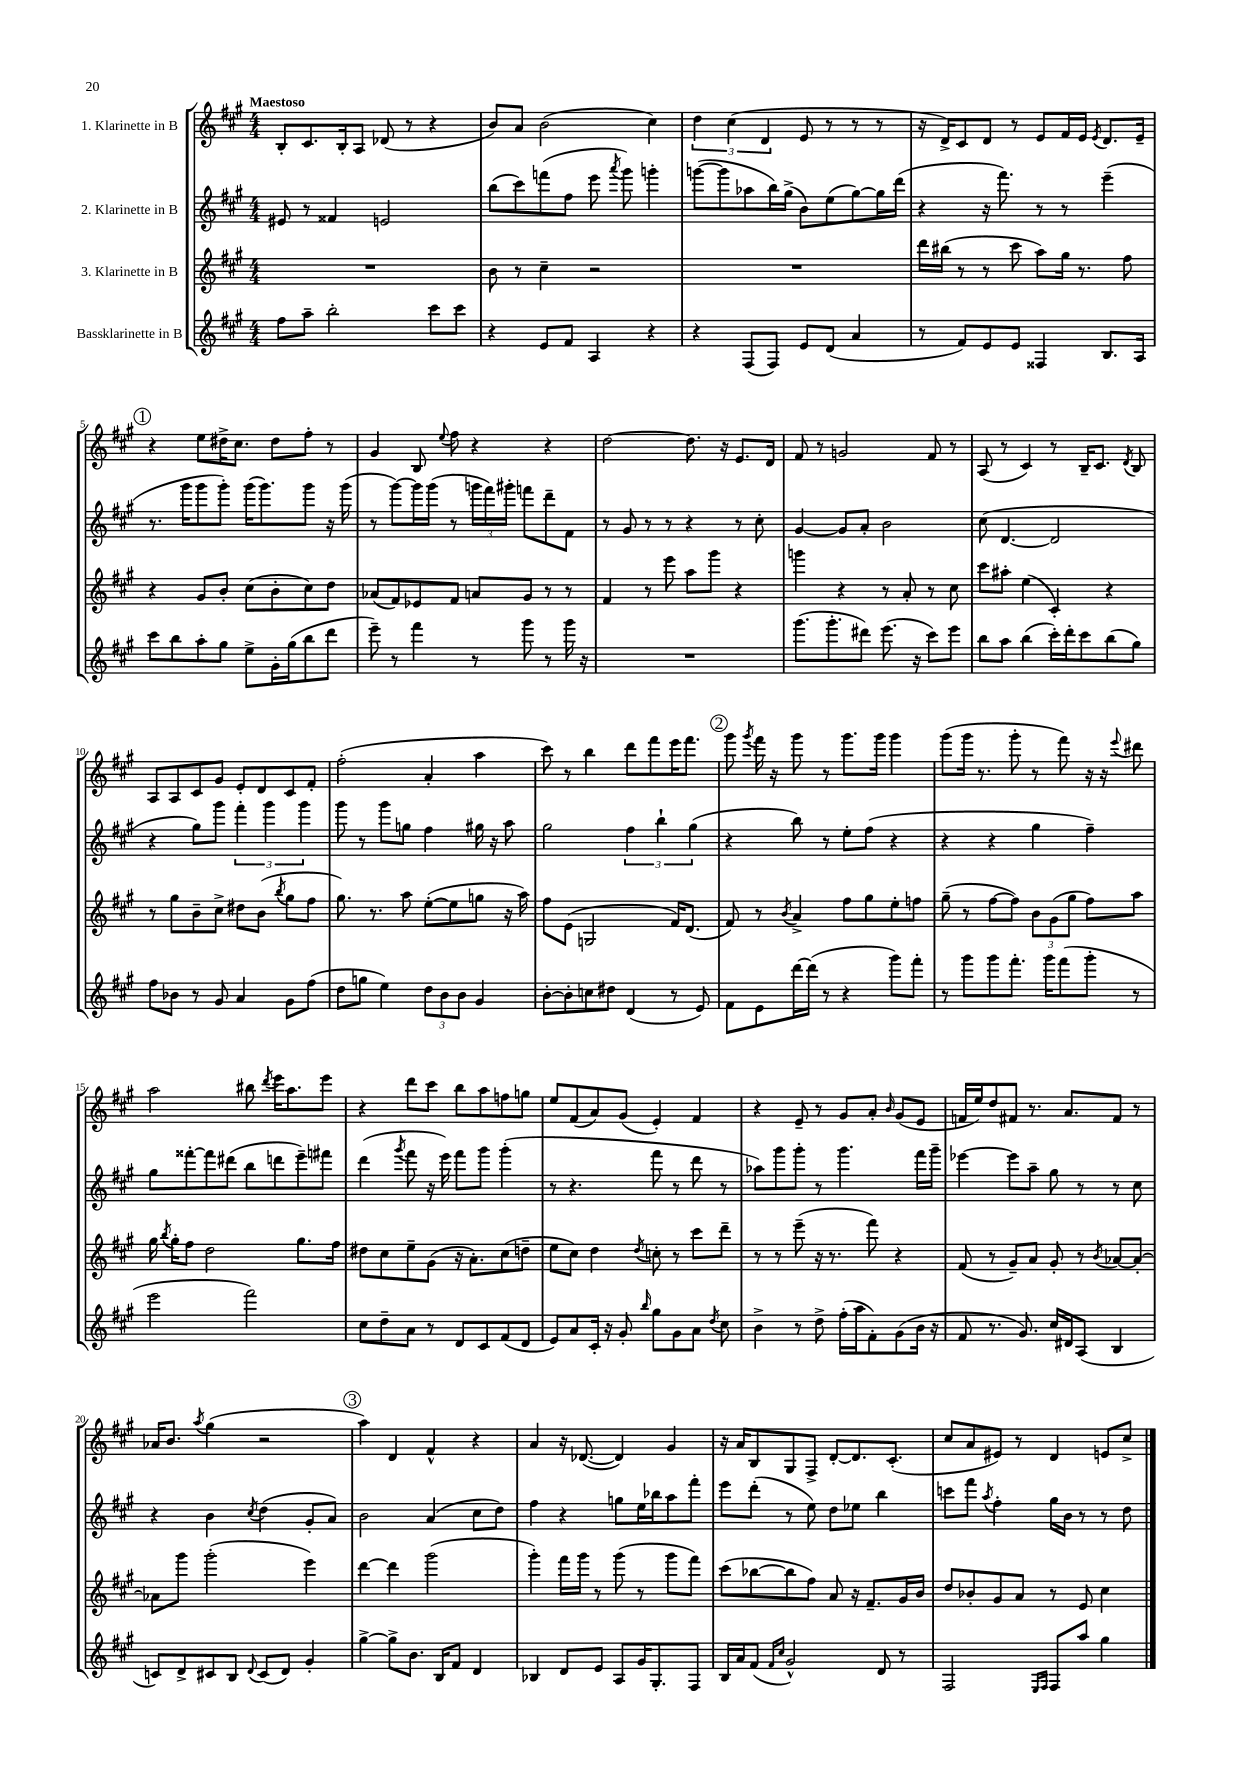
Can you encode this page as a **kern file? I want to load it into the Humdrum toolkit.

**kern	**kern	**kern	**kern
*part4	*part3	*part2	*part1
*staff4	*staff3	*staff2	*staff1
*I"Bassklarinette in B	*I"3. Klarinette in B	*I"2. Klarinette in B	*I"1. Klarinette in B
*clefG2	*clefG2	*clefG2	*clefG2
*k[f#c#g#]	*k[f#c#g#]	*k[f#c#g#]	*k[f#c#g#]
*M4/4	*M4/4	*M4/4	*M4/4
=1	=1	=1	=1
!	!	!	!LO:TX:a:B:t=Maestoso
8ff#\L	1r	8e#X/	8B'/L
8aa~\J	.	8r	8.c#/
2bb'\	.	4f##X/	.
.	.	.	16B'/k
.	.	.	8A/J
.	.	2en/	(8d-X/
.	.	.	8r
8ccc#\L	.	.	4r
8ccc#\J	.	.	.
=2	=2	=2	=2
4r	8b\	(8bb\L	8b/L)
.	8r	8ccc#\)	8a/J
8e/L	4cc#~\	(8fffn\	(2b\
8f#/J	.	8ff#\J	.
4A/	2r	8eee\	.
.	.	8qaaa/	.
.	.	8ggg#\)	.
4r	.	4gggn'\	4cc#\)
=3	=3	=3	=3
4r	1r	([8gggn\L	6dd\
.	.	8ggg\]	.
.	.	.	(6cc#\
(8F#/L	.	8aa-X\	.
.	.	.	6d/
8F#/J)	.	16bb\L)	.
.	.	(16gg#^\JJ	.
8e/L	.	8b\L)	8e/
(8d/J	.	(8ee\	8r
4a/	.	[8gg#\)	8r
.	.	16gg#\L]	8r
.	.	(16ddd\JJ	.
=4	=4	=4	=4
8r	16ddd\LL	4r	16r
.	(16bb#X\JJ	.	16d^/KL)
8f#/L)	8r	.	8c#/
8e/	8r	16r	8d/J
.	.	8.fff#\)	.
8e/J	8ccc#\	.	8r
4F##X/	8aa\L)	8r	8e/L
.	16gg#\Jk	8r	16f#/L
.	8.r	.	16e/JJ
.	.	.	8qe/
8.B/L	.	(4eee~\	8.d/L
.	8ff#\	.	.
16A/Jk	.	.	16e~/Jk
!!LO:LB:g=z
!!LO:REH:place=s1:t=1
=5	=5	=5	=5
8ccc#\L	4r	8.r	4r
8bb\	.	.	.
.	.	16ggg#\KL	.
8aa'\	8g#/L	8ggg#\	8ee\L
8gg#\J	8b'/J	8ggg#'\J)	16dd#X^\K
.	.	.	8.cc#\J
8ee^\L	(8cc#\L	(16ggg#\KL	.
.	.	8.ggg#\)	.
16g#'\L	8b'\	.	8dd#\L
(16gg#\J	.	.	.
8bb\	8cc#\)	8ggg#\J	8ff#'\J
8ddd\J	8dd\J	16r	8r
.	.	(16ggg#\	.
=6	=6	=6	=6
8eee~\)	(8a-X/L	8r	4g#/
8r	8f#/)	[8ggg#\L)	.
4fff#\	8e-X/	16ggg#\L]	8B/
.	.	(16ggg#\JJ	.
.	.	.	8qqee/
.	8f#/J	8r	8ff#\
8r	8an/L	24gggn\LL	4r
.	.	24fff#\)	.
.	.	24ggg#X'\JJ	.
8ggg#\	8g#/J	8fffn\L	.
8r	8r	8ddd~\	4r
16ggg#\	8r	8f#\J	.
16r	.	.	.
=7	=7	=7	=7
1r	4f#/	8r	[2dd\
.	.	8g#/	.
.	8r	8r	.
.	8eee\	8r	.
.	8aa\L	4r	8.dd\]
.	8ggg#\J	.	.
.	.	.	16r
.	4r	8r	8.e/L
.	.	8cc#'\	.
.	.	.	16d/Jk
=8	=8	=8	=8
(8.ggg#\L	4gggn\	[4g#/	8f#/
.	.	.	8r
8.ggg#'\	.	.	.
.	4r	8g#/L]	2gn/
8ddd#X\J)	.	8a'/J	.
(8.eee\	8r	2b\	.
.	8a'/	.	.
16r	.	.	.
8ccc#\L)	8r	.	8f#/
8eee\J	8cc#\	.	8r
=9	=9	=9	=9
8bb\L	8ccc#\L	(8cc#\	(8A/
8aa\J	8aa#X'\J	[4.d/	8r
(4bb\	(4ee\	.	4c#/)
16ccc#'\LL)	4c#'/)	2d/]	8r
16ddd'\J	.	.	.
8ccc#\	.	.	16B~/KL
.	.	.	8.c#/J
(8bb\	4r	.	.
.	.	.	8qd/
8gg#\J)	.	.	8B/
!!LO:LB:g=z
=10	=10	=10	=10
8ff#\L	8r	4r	8A/L
8b-X\J	8gg#\L	.	8A/
8r	8b~\	8gg#\L)	8c#/
8g#/	8cc#^\J	8ggg#\J	8g#/J
4a/	8dd#X\L	6fff#'\	8e'/L
.	(8b\J	.	8d/
.	.	6ggg#\	.
.	8qbb/	.	.
8g#\L	8gg#\L	.	8c#/
.	.	6ggg#\	.
(8ff#\J	8ff#\J	.	8f#'/J
=11	=11	=11	=11
8dd\L	8.gg#\)	8ggg#\	(2ff#'\
8ggn\J	.	8r	.
.	8.r	.	.
4ee\)	.	8ggg#\L	.
.	8aa\	8ggn\J	.
12dd\L	([8ee'\L	4ff#\	4a'/
12b\	.	.	.
.	8ee\]	.	.
12b\J	.	.	.
4g#/	8ggn\J	16gg#X\	4aa\
.	.	16r	.
.	16r	8aa\	.
.	16aa\)	.	.
=12	=12	=12	=12
[8b'\L	8ff#\L	2gg#\	8ccc#\)
8b'\]	(8e\J	.	8r
8ccn\	2Gn/	.	4bb\
8dd#X\J	.	.	.
(4d/	.	6ff#\	8ddd\L
.	.	.	8fff#\
.	.	6bb`\	.
8r	16f#/KL)	.	16eee\K
.	(8.d/J	.	8.fff#\J
.	.	(6gg#\	.
8e/)	.	.	.
!!LO:REH:place=s1:t=2
=13	=13	=13	=13
8f#\L	8f#/)	4r	8ggg#\
.	.	.	8qggg#/
8e\	8r	.	16fff#\
.	.	.	16r
.	8qb/	.	.
[16ddd\L	4a^/	8bb\)	8ggg#\
(16ddd\JJ]	.	.	.
8r	.	8r	8r
4r	8ff#\L	8ee'\L	8.ggg#\L
.	8gg#\	(8ff#\J	.
.	.	.	16ggg#\Jk
8ggg#\L)	8ee'\	4r	4ggg#\
8fff#'\J	8ffn\J	.	.
=14	=14	=14	=14
8r	(8gg#~\	4r	(8ggg#\L
8ggg#\L	8r	.	16ggg#\Jk
.	.	.	8.r
8ggg#\	[8ff#\L	4r	.
8.fff#'\J	8ff#\J])	.	8ggg#'\
.	12b\L	4gg#\	8r
16ggg#\KL	.	.	.
.	(12g#\	.	.
(8fff#\	.	.	8fff#\)
.	12gg#\J	.	.
8ggg#'\J	8ff#\L)	4ff#~\)	16r
.	.	.	16r
.	.	.	8qqeee/
8r	8aa\J	.	8ddd#X\
!!LO:LB:g=z
=15	=15	=15	=15
2eee\	16gg#\	8gg#\L	2aa\
.	8qbb/	.	.
.	16gg#'\KL	.	.
.	8ff#\J	[8fff##X'\	.
.	2dd\	8fff##\]	.
.	.	(8ddd#X\J	.
2fff#\)	.	8bb\L	8bb#X\
.	.	.	8qddd/
.	.	8dddn\	16eee\KL
.	.	.	8.aa\
.	8.gg#\L	8eee~\)	.
.	.	8fff#X\J	8eee\J
.	16ff#\Jk	.	.
=16	=16	=16	=16
8cc#\L	8dd#X\L	(4ddd\	4r
8dd~\	8cc#\	.	.
.	.	8qggg#/	.
8a\J	8ee~\	8fff#\	8ddd\L
8r	(8g#\J	16r	8ccc#\J
.	.	16eee\)	.
8d/L	16r	8fff#\L	8bb\L
.	8.a'\L)	.	.
8c#/	.	8ggg#\J	8aa\
(8f#/	(8cc#\	(4ggg#'\	8ffn\
8d/J	8ddn~\J	.	8ggn\J
=17	=17	=17	=17
8e/L)	8ee\L	8r	8ee/L
8a/	8cc#\J)	4.r	(8f#/
16c#'/Jk	4dd\	.	8a/)
16r	.	.	.
8g#'/	.	.	(8g#/J
16qqbb/	8qdd/	.	.
8gg#\L	8ccn'\	8fff#\	4e'/)
8g#\	8r	8r	.
8a\J	8ccc#\L	8ddd\	4f#/
8qdd/	.	.	.
8cc#\	8ddd~\J	8r	.
=18	=18	=18	=18
4b^\	8r	8aa-X\L)	4r
.	8r	8ggg#\	.
8r	(8eee~\	8ggg#'\J	8e~/
8dd^\	16r	8r	8r
.	8.r	.	.
(16ff#'\LL	.	4.ggg#\	8g#/L
16aa\J	.	.	.
8f#'\)	8fff#\)	.	8a'/J
.	.	.	16qqb/
(8g#\	4r	.	(8g#/L
16b\Jk	.	16fff#\LL	8e/J
16r	.	16ggg#~\JJ	.
=19	=19	=19	=19
8f#/	(8f#/	[4eee-X\	16fn/LL
.	.	.	16ee/J)
8.r	8r	.	8dd/
.	8g#~/L)	8eee-\L]	8f#X/J
8.g#/)	.	.	.
.	8a/J	8aa~\J	8.r
16cc#/LL	8g#'/	8gg#\	.
16d#X/J	.	.	8.a/L
(8A/J	8r	8r	.
.	8qb/	.	.
4B/	[8a-X/L	8r	8f#/J
.	8a-'/J_	8cc#\	8r
!!LO:LB:g=z
=20	=20	=20	=20
8cn/L)	8a-X\L]	4r	16a-X/KL
.	.	.	8.b/J
8d^/	8ggg#\J	.	.
.	.	.	8qaa/
8c#X/	(2ggg#'\	4b\	(4gg#\
8B/J	.	.	.
8qqd/	.	8qcc#/	.
(8c#/L	.	(4dd\	2r
8d/J)	.	.	.
4g#'/	4eee\)	8g#'/L	.
.	.	8a/J)	.
!!LO:REH:place=s1:t=3
=21	=21	=21	=21
[4gg#^\	[4ddd\	2b\	4aa\)
8gg#^\L]	4ddd\]	.	4d/
8.b\J	.	.	.
.	(2ggg#\	(4a/	4f#^^/
16B/KL	.	.	.
8f#/J	.	.	.
4d/	.	8cc#\L	4r
.	.	8dd\J)	.
=22	=22	=22	=22
4B-X/	4ggg#'\)	4ff#\	4a/
8d/L	16fff#\LL	4r	16r
.	16ggg#\JJ	.	([8.d-X/
8e/J	8r	.	.
8A/L	(8ggg#\	8ggn\L	4d-/])
16g#/K	8r	16ee\L	.
8.G#'/	.	16bb-X\J	.
.	8ggg#\L	8aa\	4g#/
8F#/J	8fff#\J)	8fff#'\J	.
=23	=23	=23	=23
16B/LL	(8ccc#\L	8eee\L	16r
16a/J	.	.	16a/KL
(8f#/J	[8bb-X\	(8ddd'\J	8B/
16qqf#/LL	.	.	.
16qqcc#/JJ	.	.	.
2g#^^/)	8bb-\]	8r	8G#/
.	8ff#\J)	8ee\)	8F#^/J
.	8a/	8dd\L	[8d'/L
.	16r	8ee-X\J	8.d/]
.	8.f#~/L	.	.
8d/	.	4bb\	.
.	.	.	(8.c#'/J
8r	16g#/L	.	.
.	16b/JJ	.	.
=24	=24	=24	=24
2F#/	8dd/L	8cccn\L	8cc#/L
.	8b-X'/	8fff#\J	8a/
.	.	8qaa/	.
.	8g#/	4ff#'\	8e#X/J)
.	8a/J	.	8r
16qqE/LL	.	.	.
16qqF#/JJ	.	.	.
8F#/L	8r	16gg#\LL	4d/
.	.	16b\JJ	.
8aa/J	8e/	8r	.
4gg#\	4cc#\	8r	8en/L
.	.	8dd\	8cc#^/J
==	==	==	==
*-	*-	*-	*-
